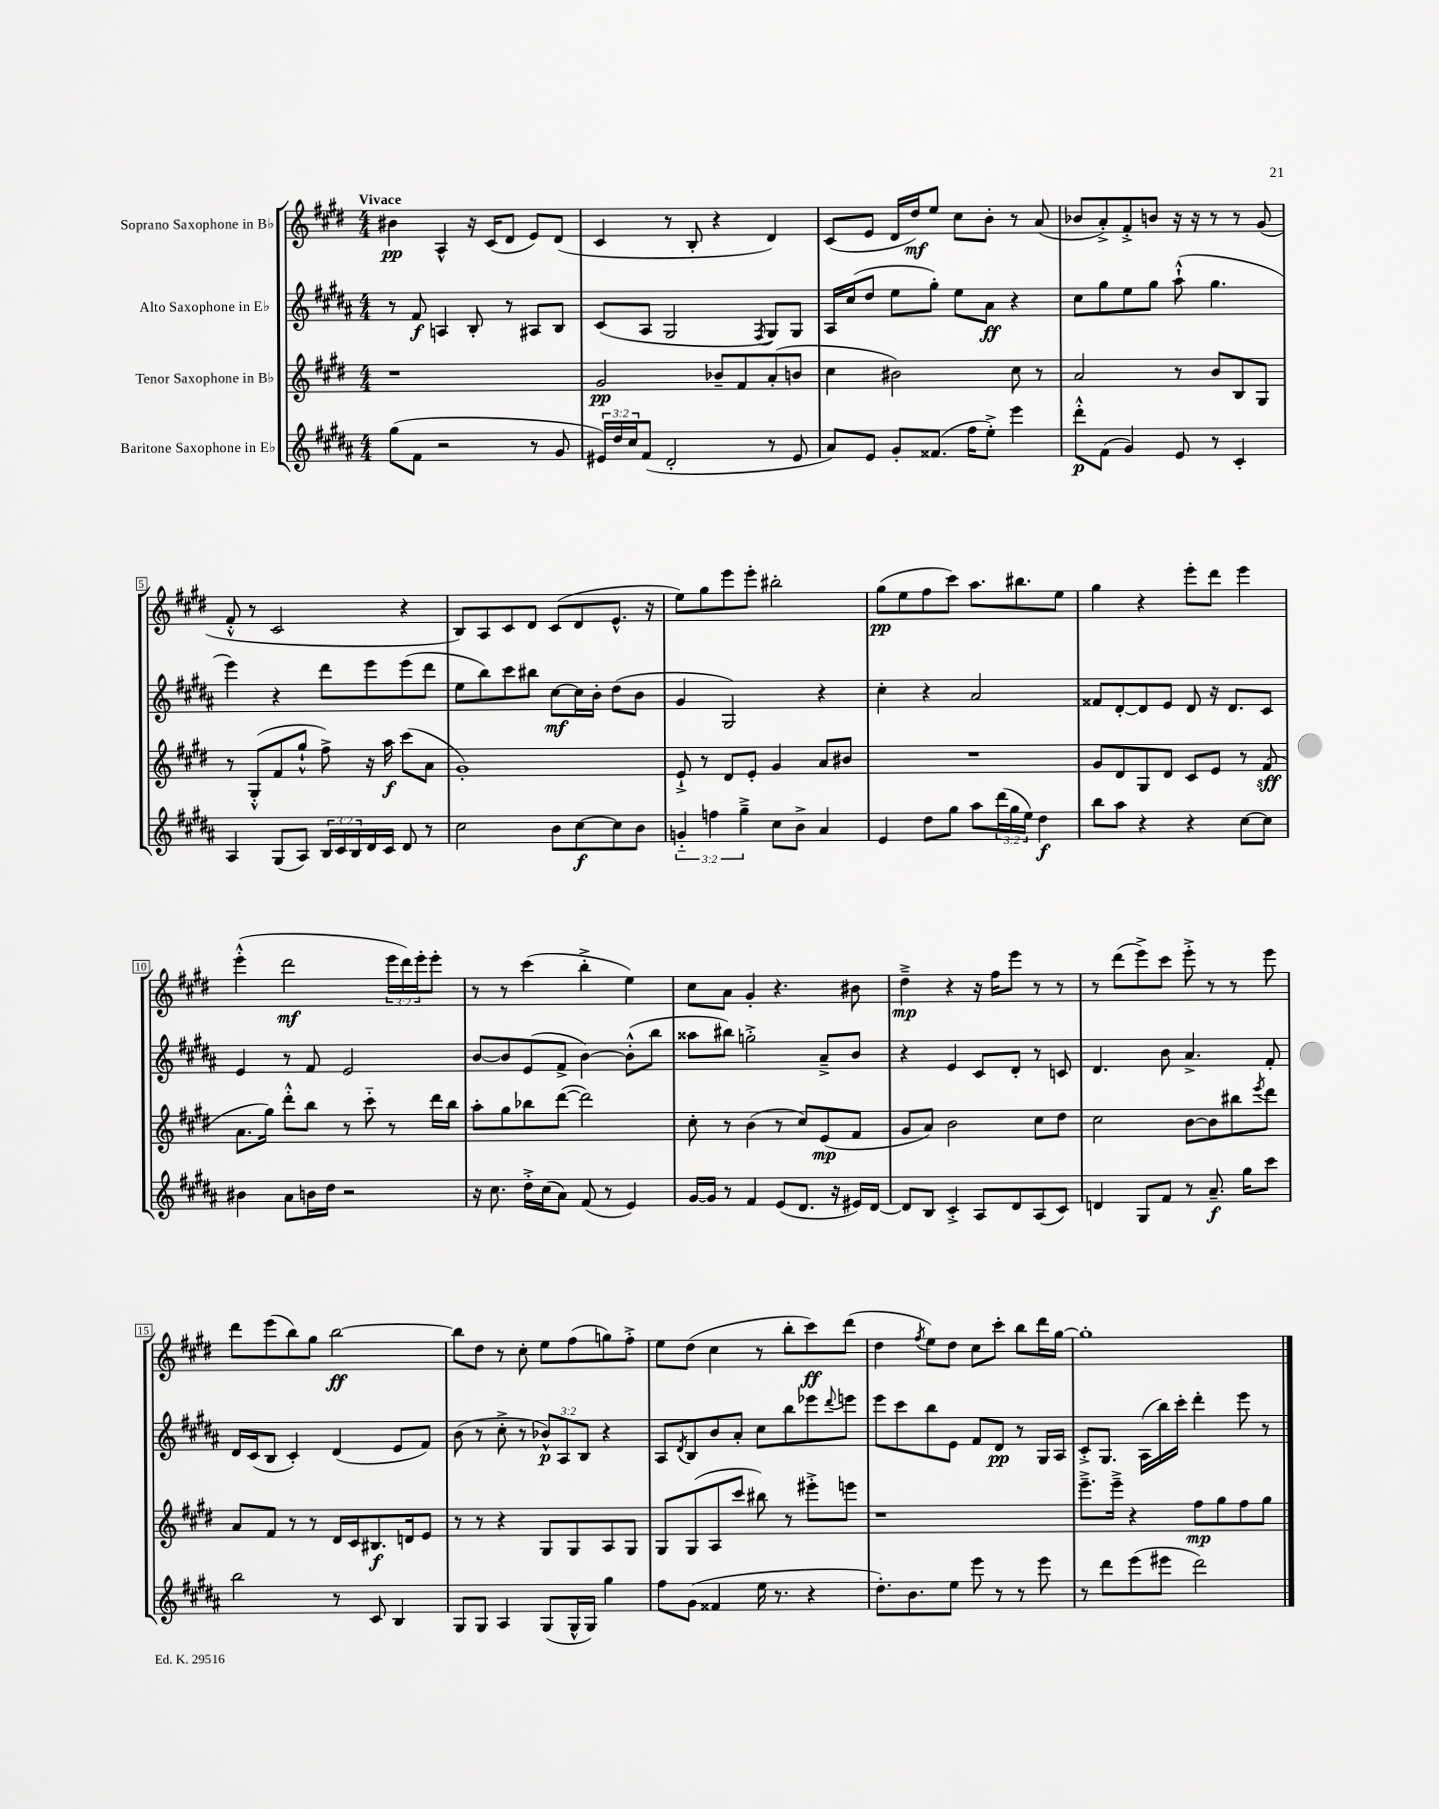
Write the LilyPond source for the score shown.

<<
\new StaffGroup <<
\new Staff = "s0" \with { instrumentName = "Soprano Saxophone in Bb" } {
    \clef treble \key e \major \numericTimeSignature \time 4/4 \override Staff.TupletNumber.text = #tuplet-number::calc-fraction-text \tempo "Vivace"
    bis'4\pp a4-^ r16 cis'16( dis'8 e'8) dis'8( |
    cis'4 r8 b8-. r4 dis'4) |
    cis'8( e'8 dis'16 dis''16\mf) e''8 cis''8 b'8-. r8 a'8( |
    bes'8 a'8-.->) fis'8-.-> b'8 r16 r16 r8 r8 gis'8( |
    fis'8-.-^ r8 cis'2 r4 |
    b8) a8 cis'8 dis'8 cis'8( dis'8 e'8.-^ r16 |
    e''8) gis''8 e'''8 e'''8-. bis''2-. |
    gis''8\pp( e''8 fis''8 cis'''8) a''8. bis''8. e''8 |
    gis''4 r4 e'''8-. dis'''8 e'''4 |
    e'''4-.-^( dis'''2\mf \tuplet 3/2 { e'''16 dis'''16) e'''16-. } e'''8-. |
    r8 r8 cis'''4( b''4-.-> e''4) |
    cis''8 a'8 gis'4-. r4. bis'8 |
    dis''4--->\mp r4 r16 fis''16 e'''8 r8 r8 |
    r8 dis'''8( e'''8->) cis'''8 e'''8-.-> r8 r8 e'''8 |
    dis'''8 e'''8( b''8) gis''8 b''2~\ff |
    b''8 dis''8 r8 cis''8-. e''8 fis''8( g''8) fis''8-.-> |
    e''8 dis''8( cis''4 r8 b''8-. cis'''8\ff) dis'''8( |
    dis''4 \acciaccatura { fis''8 } e''8) dis''8 cis''8 cis'''8-. b''8 dis'''16 gis''16~ |
    gis''1-. \bar "|." |
}
\new Staff = "s1" \with { instrumentName = "Alto Saxophone in Eb" } {
    \clef treble \key b \major \numericTimeSignature \time 4/4 \override Staff.TupletNumber.text = #tuplet-number::calc-fraction-text
    r8 fis'8\f a4 b8-. r8 ais8 b8 |
    cis'8( ais8 gis2 \acciaccatura { fis8 } gis8) gis8 |
    ais16 cis''16( dis''8 e''8 gis''8-.) e''8 ais'8\ff r4 |
    cis''8 gis''8 e''8 gis''8 ais''8-!-^( gis''4. |
    e'''4) r4 dis'''8 e'''8 e'''8( dis'''8 |
    e''8 b''8) cis'''8 bis''8 cis''8~\mf cis''16 b'16-. dis''8( b'8 |
    gis'4 gis2) r4 |
    cis''4-. r4 ais'2 |
    fisis'8 dis'8~-. dis'8 e'8 dis'8 r16 dis'8. cis'8 |
    e'4 r8 fis'8 e'2 |
    b'8~ b'8 e'8( fis'8-> b'4~) b'8-.-^( b''8 |
    aisis''8 bis''8) g''2-.-> ais'8---> b'8 |
    r4 e'4 cis'8 dis'8-. r8 c'8 |
    dis'4. b'8 ais'4.-> fis'8-. |
    dis'16 cis'16( b8 cis'4-.) dis'4( e'8 fis'8) |
    b'8( r8 cis''8-.-> r8 \tuplet 3/2 { bes'8-^\p) ais8 b8 } r4 |
    ais8 \acciaccatura { dis'8 } b8 b'8 ais'8-. cis''8 b''8 ees'''8 \appoggiatura { dis'''8 } e'''8 |
    e'''8 cis'''8 b''8 e'8 fis'8 dis'8\pp r8 gis16 ais16 |
    cis'8-.-> gis8. ais16( b''16) cis'''16-. dis'''4-. e'''8 r8 \bar "|." |
}
\new Staff = "s2" \with { instrumentName = "Tenor Saxophone in Bb" } {
    \clef treble \key e \major \numericTimeSignature \time 4/4
    r1 |
    gis'2\pp bes'8-- fis'8 a'8-.( b'8 |
    cis''4 bis'2) cis''8 r8 |
    a'2 r8 b'8 b8 gis8 |
    r8 gis8-.-^( fis'8 gis''8-!-^ fis''8->) r16 a''16\f cis'''8( a'8 |
    gis'1-.) |
    e'8-!-> r8 dis'8 e'8-. gis'4 a'8 bis'8 |
    R1 |
    gis'8 dis'8 gis8 dis'8 cis'8 e'8 r8 fis'8\sff( |
    a'8. gis''16) dis'''8-.-^ b''8 r8 cis'''8-_ r8 dis'''16 b''16 |
    a''8-. gis''8 bes''8 dis'''8~( dis'''2) |
    cis''8-. r8 b'4( r8 cis''8) e'8\mp( fis'8 |
    gis'8 a'8) b'2 cis''8 dis''8 |
    cis''2 b'8~ b'8 bis''8 \acciaccatura { e'''8 } dis'''8 |
    a'8 fis'8 r8 r8 dis'16 cis'16 bis8.\f d'16 e'8 |
    r8 r8 r4 gis8 gis8 a8 gis8 |
    gis8 gis8( a8 cis'''8 bis''8) r8 eis'''8-.-> e'''8 |
    r1 |
    e'''8.---> e'''16---> r4 fis''8\mp gis''8 fis''8 gis''8 \bar "|." |
}
\new Staff = "s3" \with { instrumentName = "Baritone Saxophone in Eb" } {
    \clef treble \key b \major \numericTimeSignature \time 4/4 \override Staff.TupletNumber.text = #tuplet-number::calc-fraction-text
    gis''8( fis'8 r2 r8 gis'8 |
    \tuplet 3/2 { eis'16) dis''16 cis''16 } fis'8( dis'2-. r8 eis'8 |
    ais'8) e'8 gis'8-. fisis'8.( fis''16 e''8-.->) e'''4 |
    dis'''8-.-^\p fis'8( gis'4) e'8 r8 cis'4-. |
    ais4 gis8( ais8) \tuplet 3/2 { b16 cis'16 b16 } dis'16 cis'16 dis'8 r8 |
    cis''2 b'8 cis''8~\f cis''8 b'8 |
    \tuplet 3/2 { g'4-_ f''4 gis''4---> } cis''8 b'8-> ais'4 |
    e'4 dis''8 gis''8 ais''8 \tuplet 3/2 { dis'''16( gis''16 e''16) } dis''4\f |
    b''8 ais''8 r4 r4 cis''8~ cis''8 |
    bis'4 ais'8 b'16 dis''16 r2 |
    r16 cis''8. dis''16-.-> cis''16( ais'8) fis'8( r8 e'4) |
    gis'16~ gis'16 r8 fis'4 e'8( dis'8. r16 eis'16) dis'16~ |
    dis'8 b8 cis'4-.-> ais8 dis'8 ais8( cis'8) |
    d'4 gis8 fis'8 r8 ais'8.--\f gis''16 cis'''8 |
    b''2 r8 cis'8 b4 |
    gis8 gis8 ais4 gis8( gis16-^ gis16) gis''4 |
    fis''8 gis'8( fisis'4 e''16 r8. r4 |
    dis''8.-.) b'8. e''8 e'''8 r8 r8 e'''8 |
    r8 dis'''8 e'''8( eis'''8 dis'''2) \bar "|." |
}
>>
>>
\layout { \context { \Score \override BarNumber.stencil = #(make-stencil-boxer 0.1 0.3 ly:text-interface::print) } }
